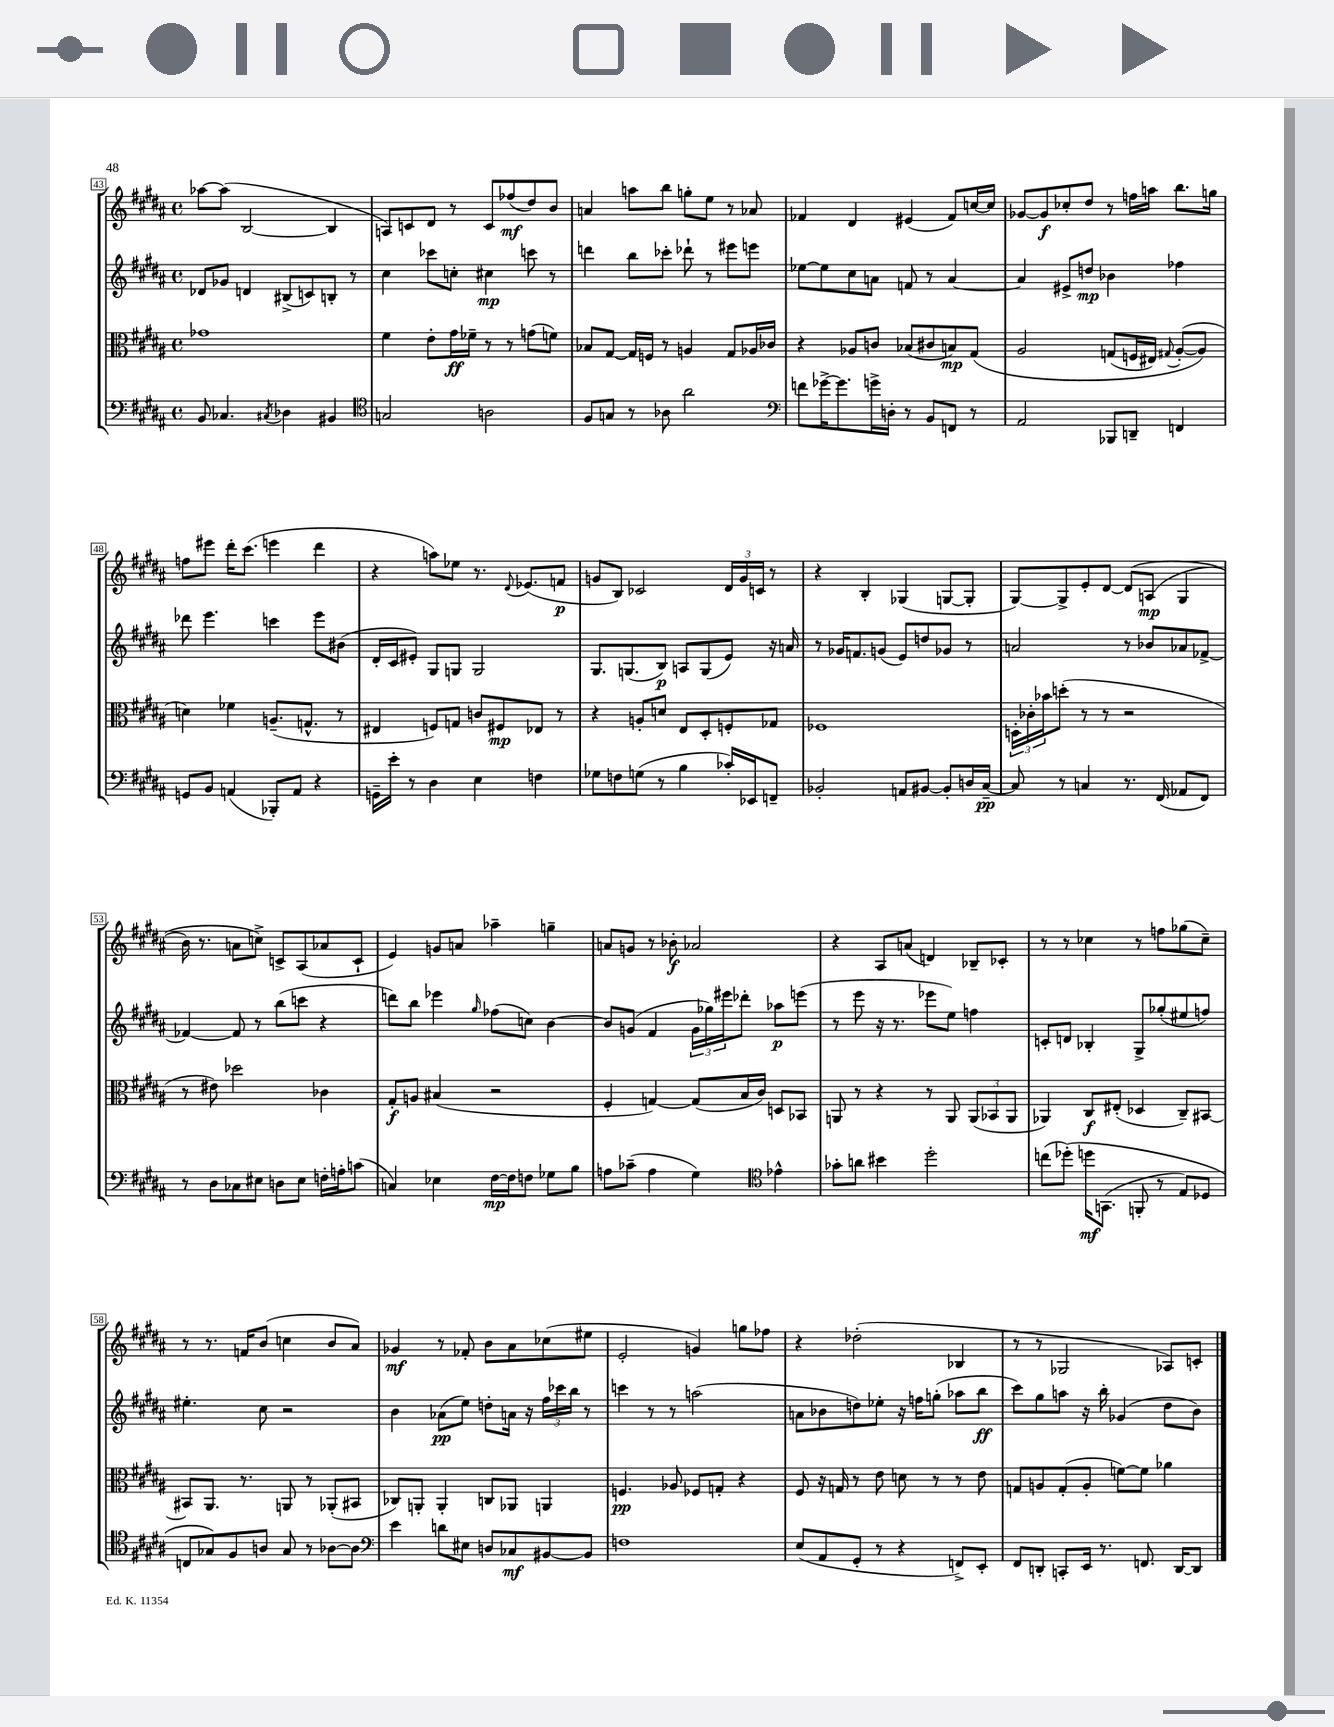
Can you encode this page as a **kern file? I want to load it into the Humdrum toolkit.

**kern	**kern	**kern	**kern
*staff4	*staff3	*staff2	*staff1
*clefF4	*clefC3	*clefG2	*clefG2
*k[f#c#g#d#a#]	*k[f#c#g#d#a#]	*k[f#c#g#d#a#]	*k[f#c#g#d#a#]
*M4/4	*M4/4	*M4/4	*M4/4
*met(c)	*met(c)	*met(c)	*met(c)
8BB	1g-	8d-	[8aa-
4.C-	.	8g-	(8aa-]
.	.	4d	[2B
8qC#	.	.	.
4D-	.	(8B#^	.
.	.	8c)	.
4BB#	.	8B'	4B]
.	.	8r	.
=	=	=	=
*clefC4	*	*	*
2G	4f#	4cc#	8A)
.	.	.	8c
.	8e'	8ccc-	8d#
.	16g#	8cc'	8r
.	16f-~	.	.
2A	8r	4cc#	8c
.	8r	.	(8ff-
.	(8g	8ccc	8dd#)
.	8f)	8r	8b
=	=	=	=
8F#	8B-	4ddd	4a
8G	[8G#	.	.
8r	16G#]	8bb	8aa
.	16F	.	.
8A-	8r	8ccc-'	8bb
2a#	4A	8ddd-`	8gg'
.	.	8r	8ee
.	8G#	8eee#	8r
.	16A-	8eee	8a-
.	16c-	.	.
=	=	=	=
*clefF4	*	*	*
8f	4r	[8ee-	4f-
[16g-^	.	8ee-]	.
8.g-]	.	.	.
.	8A-	8cc#	4d#
16g^	8c	8a	.
16D'	.	.	.
8r	(8B-	8f	(4e#
8BB	8c#	8r	.
8FF	8B)	[4a	8f-)
8r	&(8G#	.	[16cc
.	.	.	16cc]
=	=	=	=
2AA#	2A#	4a]	[8g-
.	.	.	8g-]
.	.	8e#^	8cc-'
.	.	8dd	8dd#
8BBB-	(8G	4b-	8r
8DD~	16F	.	16ff
.	16E#)	.	16aa
.	8qqG#	.	.
4FF	([8A#'	4ff-	8.bb
.	8A#]&)	.	.
.	.	.	16gg
=	=	=	=
8GG	4d)	8ddd-	8ff
8BB	.	4.eee	8eee#
(4AA	4f-	.	16ddd#'
.	.	.	(8.ccc#
8BBB-')	(8.A~	4ccc	4eee
8AA	.	.	.
.	8.G^^	.	.
4r	.	8eee	4ddd#
.	8r	(8b#	.
=	=	=	=
16GG~	4E#	16d#'	4r
16e'	.	16c#	.
8r	.	8e#')	.
4D#	8F)	8G#	8aa)
.	8G	8G	8ee-
4E	8c	2G	8.r
.	8F#	.	.
.	.	.	8qqd#
.	.	.	(8.e-
4F	8E-	.	.
.	8r	.	8f
=	=	=	=
8G-	4r	8.G#	8g
8F	.	.	8B)
.	.	(8.G	.
(8G	8A'	.	2c-
8r	8d	8B)	.
4B	8E	8A	.
.	8D#'	(8G	.
16c-')	8F'	8e)	24d#
.	.	.	24g
16EE-	.	.	.
.	.	.	24c
8FF~	8G-	16r	8r
.	.	16a	.
=	=	=	=
2BB-'	1F-	8r	4r
.	.	16g-	.
.	.	8.f	.
.	.	.	4B'
.	.	(8g	.
8AA	.	8e)	(4G-
[8BB#	.	8dd	.
8BB#']	.	8g-	[8G
16D	.	8r	8G']
[16C#~	.	.	.
=	=	=	=
8C#]	24D'	2a	[8G#)
.	24c-'	.	.
.	24b-	.	.
8r	(8dd'	.	8G#^]
4C	8r	.	8e'
.	8r	.	[8d#
8.r	2r	8r	&(8d#]
.	.	8b-	(8A
(16FF#	.	.	.
8AA-	.	8a-	4G#
8FF#)	.	[8f-^	.
=	=	=	=
8r	8r	4f-_	16b)
.	.	.	8.r
8D#	8e#)	.	.
8C-	2dd-	8f-]	8a
8E#	.	8r	8cc^&)
8D	.	(8bb	8c^
8E#	.	8ccc	(8A#
16F'	4c-	4r	8a-
16A'	.	.	.
(8c	.	.	8c`
=	=	=	=
4C)	8G#'	8ddd)	4e)
.	8A	8bb	.
4E-	(4B#	4eee-	8g
.	.	.	8a
.	.	16qqgg#	.
[16F#	2r	(8ff-	4aa-~
16F#]	.	.	.
8F	.	8cc)	.
8G-	.	[4b	4gg~
8B	.	.	.
=	=	=	=
8A	4F#'	8b]	8a
(8c-~	.	(8g	8g
4A	[4G)	4f#	8r
.	.	.	8b-'
4G#)	(8G]	24g	2a-
.	.	24gg-)	.
.	.	24eee#	.
.	16B	8ddd-'	.
.	16c#)	.	.
*clefC4	*	*	*
4e-^^	8D	8aa-	.
.	8BB-	(8eee	.
=	=	=	=
8g-'	8AA	8r	4r
8a	8r	8eee	.
4b#	4r	16r	8A#
.	.	8.r	.
.	.	.	(8a
2dd#'	8r	8eee-	4d)
.	8AA	8ee)	.
.	(12AA	4ff	8B-~
.	12BB-	.	.
.	.	.	8c-'
.	12AA	.	.
=	=	=	=
(8cc	4AA-)	8c'	8r
&(8dd-')	.	8d	8r
16dd	8C#	4B-'	4cc-
(8.GG	.	.	.
.	(8E#'	.	.
8FF'	4D-	8G#^	8r
8r	.	(8gg-'	8ff
8E)	8C#~)	8ee#	(8gg-
8D-	[8BB#	8ff)	8cc-~)
=	=	=	=
8C	8BB#]	4.ee#'	8r
8G-&)	8.AA#	.	8.r
8F#	.	.	.
.	8.r	.	16f
8A	.	8cc#	(8b
8G-	8AA	2r	4cc
8r	8r	.	.
[8A-	(8AA-'	.	8b
8A-]	8BB#	.	8a#)
=	=	=	=
*clefF4	*	*	*
4e	8C-)	4b	4g-
.	8AA'	.	.
8d	4AA'	(8a-	8r
8E#	.	8ee)	8f-'
8D	8C	8dd'	8b
8C-	8AA-	16a	8a#
.	.	16r	.
[8BB#	4AA	24ff#	(8cc-
.	.	24ccc-	.
.	.	24bb	.
8BB#]	.	8r	8ee#
=	=	=	=
1F	4.F	4ccc	2e'
.	.	8r	.
.	8A-	8r	.
.	8F-	(2aa	4g)
.	8G'	.	.
.	4r	.	8gg
.	.	.	8ff-
=	=	=	=
(8E	8F#	8a	4r
8AA#	16r	8b-	.
.	16G	.	.
8GG#'	8r	8dd)	(2dd-'
8r	8e	8ee-'	.
4r	8d	16r	.
.	.	16ff	.
.	8r	(8gg'	.
8FF^)	8r	8aa-	4B-
8EE'	8e	8bb	.
=	=	=	=
8FF#	8G	8ccc#)	8r
8DD'	8A	8gg#	8r
8CC'	(8G'	8aa	2G-
16EE	8A'	16r	.
8.r	.	16bb'	.
.	[8f)	(4g-	.
8.FF	8f]	.	.
.	4a-	8dd#	8A-)
[16DD	.	.	.
8DD]	.	8b)	8c'
==	==	==	==
*-	*-	*-	*-
